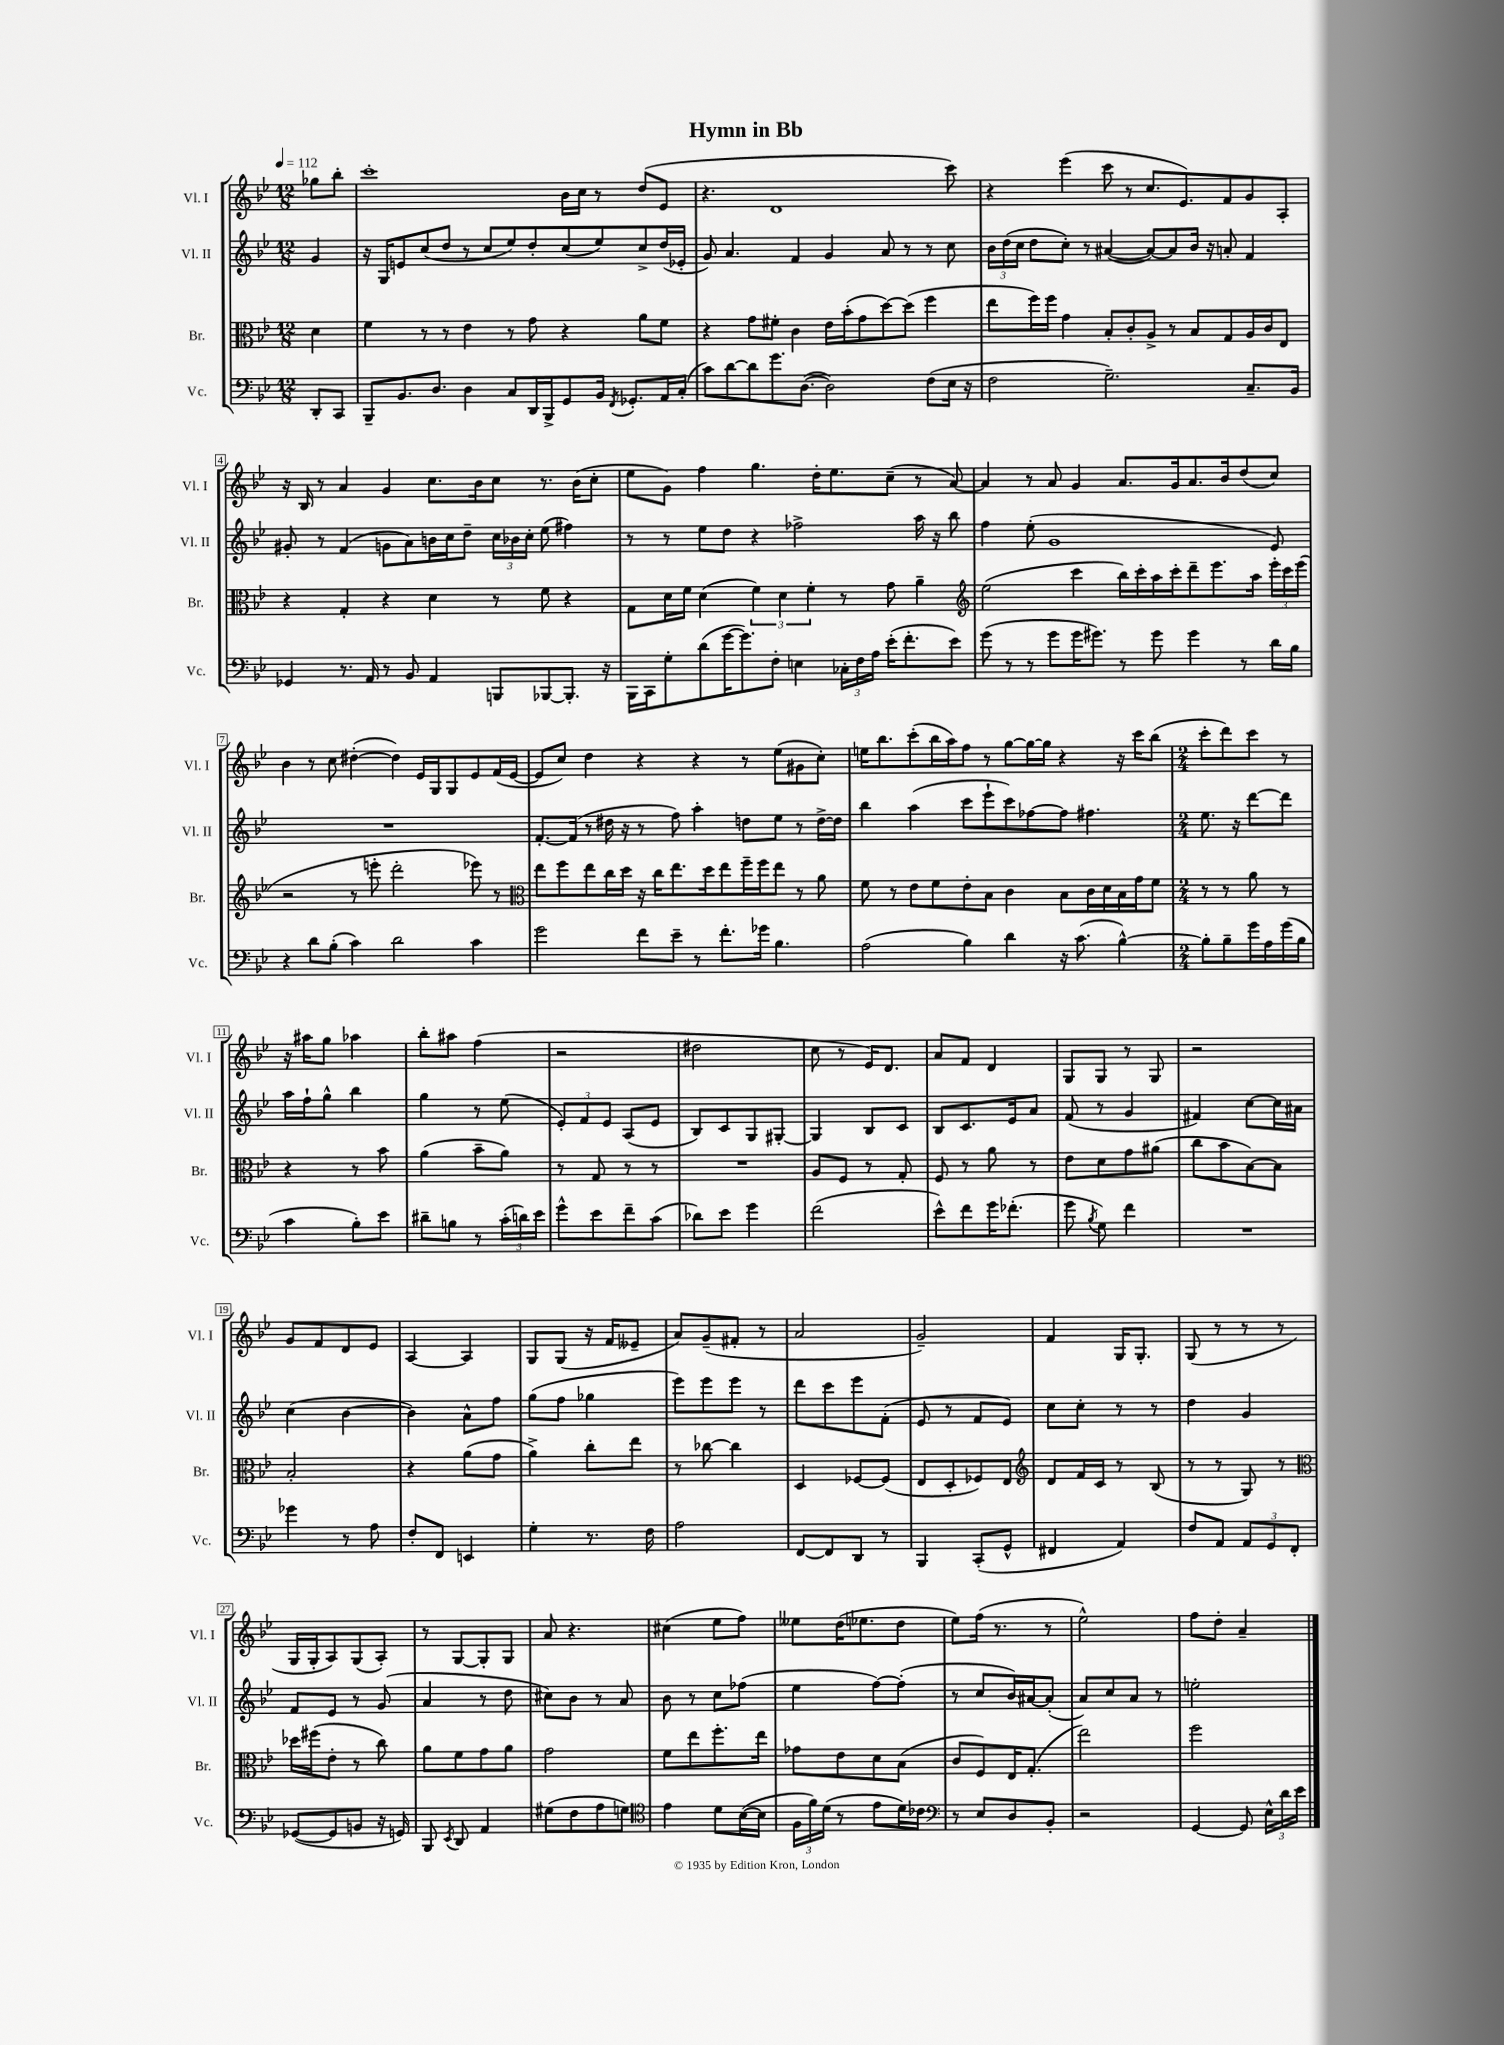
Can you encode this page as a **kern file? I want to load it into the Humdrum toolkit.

**kern	**kern	**kern	**kern
*part4	*part3	*part2	*part1
*staff4	*staff3	*staff2	*staff1
*I"Vc.	*I"Br.	*I"Vl. II	*I"Vl. I
*I'Vc.	*I'Br.	*I'Vl. II	*I'Vl. I
*clefF4	*clefC3	*clefG2	*clefG2
*k[b-e-]	*k[b-e-]	*k[b-e-]	*k[b-e-]
*M12/8	*M12/8	*M12/8	*M12/8
*MM112	*MM112	*MM112	*MM112
=	=	=	=
8DD'/L	4d\	4g/	8gg-X\L
8CC/J	.	.	8bb-'\J
=1	=1	=1	=1
8BBB-~/L	4f\	16r	1ccc'
.	.	16G/KL	.
8.BB-/	.	8en/	.
.	8r	(8cc/	.
8.D/J	.	.	.
.	8r	8dd/J	.
4D\	4e-\	8r	.
.	.	8cc/L	.
8C/L	8r	8ee-/)	.
16DD/L	8g\	8dd'/	.
16BBB-^/J	.	.	.
8GG/	4r	(8cc/	16b-\LL
.	.	.	16cc\JJ
16BB-/Jk	.	8ee-/)	8r
8qFF/	.	.	.
8.GG-X'/L	.	.	.
.	8a\L	8cc^/	(8dd/L
16AA/L	8f\J	(16dd/L	8e-/J
(16C'/JJ	.	16e-X'/JJ	.
=2	=2	=2	=2
8c\L)	4r	8g/)	4.r
[8d\	.	4.a/	.
8d\]	8g\L	.	.
8.g\	8f#X'\J	.	1d
.	4c\	4f/	.
([8.D\J	.	.	.
2D\])	16e-\LL	4g/	.
.	(16b-'\J	.	.
.	8g\	.	.
.	[8dd\)	8a/	.
.	(8dd\J]	8r	.
(8F\L	4ff\	8r	.
16E-\Jk	.	8cc\	8ccc\)
16r	.	.	.
=3	=3	=3	=3
2F\	8ee-\L	24b-\LL	4r
.	.	(24dd\	.
.	.	24cc\JJ	.
.	16ff\L)	8dd\L	.
.	16ff\JJ	.	.
.	4g\	8cc'\J)	(4eee-\
.	.	8r	.
2.G~\)	8B-'/L	([4a#X/	8ccc\
.	8c'/	.	8r
.	8A^/J	8a#/L_)	8.cc/L
.	8r	8a#/]	.
.	.	.	8.e-/)
.	8B-/L	16b-/Jk	.
.	.	16r	.
.	8G/	8an'/	8f/
8.C~/L	16A/L	4f/	8g/
.	16c/J	.	.
.	8E-/J	.	8A'/J
16BB-/Jk	.	.	.
!!LO:LB:g=z
=4	=4	=4	=4
4GG-X/	4r	8g#X'/	16r
.	.	.	16B-/
.	.	8r	8r
8.r	4G'/	(4f/	4a/
16AA/	.	.	.
8r	4r	8gn\L	4g/
8BB-/	.	8a\)	.
4AA/	4d\	16bn\L	8.cc\L
.	.	16cc\J	.
.	.	8dd~\J	.
.	.	.	16b-\k
8BBBn/L	8r	24cc\LL	8cc\J
.	.	24b-X\	.
.	.	24cc'\JJ	.
[8BBB-X/	8f\	(8ee-\	8.r
8.BBB-'/J]	4r	4ff#X\)	.
.	.	.	(16b-\KL
.	.	.	8cc'\J
16r	.	.	.
=5	=5	=5	=5
16BBB-\LL	8G\L	8r	8ee-\L
16CC\J	.	.	.
8G'\	16d\L	8r	8g\J)
.	16f\JJ	.	.
(8d\	(4d\	8ee-\L	4ff\
[16g\K	.	8dd\J	.
8.g\])	.	.	.
.	6f\)	4r	4.gg\
8F'\J	.	.	.
.	6d\	.	.
4En\	.	2ff-X^\	.
.	6f'\	.	.
.	.	.	16dd'\KL
.	.	.	8.ee-\
24C-X'\LL	8r	.	.
24F\	.	.	.
24A\JJ	.	.	.
(16e-'\KL	8g\	.	(8cc~\J
8.f'\	.	.	.
.	4a~\	16aa\	8r
.	.	16r	.
8e-\J)	.	8bb-\	[8a/)
=6	=6	=6	=6
*	*clefG2	*	*
(8g\	(2ee-\	4ff\	4a/]
8r	.	.	.
8r	.	(8ee-'\	8r
8g\L	.	1g	8a/
16g\K	4ccc\	.	4g/
8.g#X\J)	.	.	.
8r	16bb-\LL)	.	8.a/L
.	16ccc'\	.	.
8g#\	16aa\	.	.
.	16ccc'\J	.	16g/k
4g#\	8ddd~\	.	8.a/
.	8.eee-\	.	.
.	.	.	16b-/k
8r	.	.	(8dd/
.	16aa\Jk	.	.
16d\LL	24eee-'\LL	8e-/)	8cc/J)
.	24ccc\	.	.
16B-\JJ	.	.	.
.	(24eee-\JJ	.	.
!!LO:LB:g=z
=7	=7	=7	=7
4r	2r	1.r	4b-\
8d\L	.	.	8r
(8B-'\J	.	.	8cc\
4c\)	8r	.	([4dd#X'\
.	8eeen'\	.	.
2d\	2ddd'\	.	4dd#\])
.	.	.	16e-/LL
.	.	.	16G/J
.	.	.	8G/
4c\	8eee-X\)	.	8e-/
.	8r	.	(16f/L
.	.	.	[16e-/JJ
=8	=8	=8	=8
*	*clefC3	*	*
2g\	8ee-\L	[8.f'/L	8e-/L]
.	8ff\	.	8cc/J)
.	.	(16f/Jk]	.
.	8ee-\	8r	4dd\
.	16cc\L	16dd#X\	.
.	16dd\JJ	16r	.
8f\L	16r	8r	4r
.	16cc\KL	.	.
8e-~\J	8.ee-\	8ff\)	.
8r	.	4aa'\	4r
.	16dd\k	.	.
8.f'\L	8ee-\	.	.
.	16ff~\L	8ddn\L	8r
16g-X\Jk	16ff\J	.	.
4.B-\	8ee-\J	8ee-\J	(8ee-\L
.	8r	8r	8g#X\
.	8a\	[16dd^\LL	8cc'\J)
.	.	16dd\JJ]	.
=9	=9	=9	=9
(2A\	8f\	4bb-\	16een\KL
.	.	.	8.bb-\
.	8r	.	.
.	8e-\L	(4aa\	(8ccc'\
.	8f\	.	16bb-\L
.	.	.	16aa\J)
4B-\)	8e-'\	8ccc\L	8ff\J
.	8B-\J	8eee-`\	8r
4d\	4c\	8ccc\)	[8gg\L
.	.	[8ff-X\	16gg\L_
.	.	.	16gg\JJ]
16r	8B-\L	8ff-\J]	4r
(8.c\	.	.	.
.	16c\L	4.ff#X\	.
.	16d\	.	.
[4B-^^\)	16B-\	.	16r
.	16g\J	.	16ccc\KL
.	8f\J	.	(8bb-\J
=10	=10	=10	=10
*M2/4	*M2/4	*M2/4	*M2/4
8B-'\L]	8r	8.ee-\	8ccc'\L
8B-~\	8r	.	8ddd\)
.	.	16r	.
16g\L	8a\	[8ddd\L	8ccc\J
16A\	.	.	.
(16g\	8r	8ddd\J]	8r
16B-\JJ	.	.	.
!!LO:LB:g=z
=11	=11	=11	=11
4c\	4r	16aa\LL	16r
.	.	16ff`\J	16aa#X\KL
.	.	8gg^^\J	8gg\J
8B-'\L)	8r	4bb-\	4aa-X\
8e-\J	8b-\	.	.
=12	=12	=12	=12
8d#X~\L	(4a\	4gg\	8bb-'\L
8Bn\J	.	.	8aa#X\J
8r	8b-~\L	8r	(4ff\
(24c'\LL	8a\J)	(8ee-\	.
24dn\)	.	.	.
24e-\JJ	.	.	.
=13	=13	=13	=13
8g^^\L	8r	12e-'/L)	2r
.	.	12f/	.
8e-\	8G/	.	.
.	.	12e-/J	.
8f~\	8r	(8A/L	.
(8c\J	8r	8e-/J	.
=14	=14	=14	=14
8d-X\L)	2r	8B-/L)	2dd#X\
8e-\J	.	8c/	.
4g\	.	8G/	.
.	.	[8G#X'/J	.
=15	=15	=15	=15
(2f\	8A/L	4G#/]	8cc\
.	8F/J	.	8r
.	8r	8B-/L	16e-/KL)
.	.	.	8.d/J
.	8G'/	8c/J	.
=16	=16	=16	=16
8e-^^\L)	8F/	8B-/L	8a/L
8f\	8r	8.c/	8f/J
16g\K	8a\	.	4d/
(8.f-X'\J	.	16e-/k	.
.	8r	8a/J	.
=17	=17	=17	=17
8g\	8e-\L	(8f/	8G/L
8qB-/	.	.	.
8G\)	8d\	8r	8G/J
4f\	8g\	4g/	8r
.	(8a#X\J	.	8G/
=18	=18	=18	=18
2r	8cc\L	4f#X/)	2r
.	8b-\	.	.
.	[8B-\)	[8cc\L	.
.	8B-\J]	16cc\L]	.
.	.	16a#X\JJ	.
!!LO:LB:g=z
=19	=19	=19	=19
4g-X\	2B-'/	(4cc\	8g/L
.	.	.	8f/
8r	.	[4b-\	8d/
8A\	.	.	8e-/J
=20	=20	=20	=20
8F'/L	4r	4b-\])	[4A/
8FF/J	.	.	.
4EEn/	(8a\L	8a^^\L	4A/]
.	8g\J	8ff\J	.
=21	=21	=21	=21
4G'\	4a^\)	(8gg\L	8G/L
.	.	8ff\J	(8G/J
8.r	8cc'\L	4gg-X\	16r
.	.	.	16f/KL
.	8ee-\J	.	8e--X~/J
16F\	.	.	.
=22	=22	=22	=22
2A\	8r	8eee-\L)	8a/L)
.	[8cc-X\	8eee-\	(8g~/
.	4cc-\]	8eee-\J	8f#X'/J
.	.	8r	8r
=23	=23	=23	=23
[8FF/L	4D/	8ddd\L	2a/
8FF/]	.	8ccc\	.
8DD/J	[8F-X/L	8eee-\	.
8r	(8F-/J]	(8f'\J	.
=24	=24	=24	=24
4BBB-/	8E-/L	8e-/	2g~/)
.	8D'/	8r	.
(8CC'/L	8F-X/)	8f/L	.
8GG^^/J	8E-/J	8e-/J)	.
=25	=25	=25	=25
*	*clefG2	*	*
4FF#X/	8d/L	8cc\L	4f/
.	16f/L	8cc'\J	.
.	16c/JJ	.	.
4AA/)	8r	8r	16G/KL
.	.	.	8.G'/J
.	(8B-/	8r	.
=26	=26	=26	=26
8F/L	8r	4dd\	(8G/
8AA/J	8r	.	8r
12AA/L	8G/)	4g/	8r
12GG/	.	.	.
.	8r	.	8r
12FF'/J	.	.	.
!!LO:LB:g=z
=27	=27	=27	=27
*	*clefC3	*	*
([8GG-X/L	16dd-X\LL	8f/L	16G/LL
.	(16ff#X\J	.	16G'/J
8GG-/]	8e-'\J	8e-/J	8A/)
8BBn/J	8r	8r	(8G/
16r	8cc\)	(8g/	8A'/J)
16GGn/)	.	.	.
=28	=28	=28	=28
8BBB-/	8a\L	4a/	8r
8qEE-/	.	.	.
8DD/	8f\	.	[8G/L
4AA/	8g\	8r	8G'/]
.	8a\J	8dd\	8G/J
=29	=29	=29	=29
(8G#X\L	2g\	8cc#X\L)	8a/
8F\	.	8b-\J	4.r
8A\	.	8r	.
8Gn\J)	.	8a/	.
=30	=30	=30	=30
*clefC4	*	*	*
4e-\	8f\L	8b-\	(4cc#X\
.	8ee-\	8r	.
8d\L	8.ff'\	8cc\L	8ee-\L
([16B-\L	.	(8ff-X\J	8ff\J)
16B-\JJ]	16ee-\Jk	.	.
=31	=31	=31	=31
24F\LL	8g-X\L	4ee-\	8ee--X\L
24f\)	.	.	.
(24d\JJ	.	.	.
8r	8e-\	.	(16dd\K
.	.	.	8.ee-X\
8e-\L	8d\	[8ff\L)	.
16d\L)	(8B-\J	(8ff'\J]	8dd\J
16c-X\JJ	.	.	.
=32	=32	=32	=32
*clefF4	*	*	*
8r	8c/L	8r	8ee-\L)
8E-/L	8F/)	8cc/L	(16ff\Jk
.	.	.	8.r
8D/	16E-/K	16b-/L)	.
.	(8.G'/J	[16a#X/J	.
8BB-'/J	.	(8a#'/J]	8r
=33	=33	=33	=33
2r	2ee-\)	8a/L)	2ee-^^\)
.	.	8cc/	.
.	.	8a/J	.
.	.	8r	.
=34	=34	=34	=34
[4GG/	2ff\	2een'\	8ff\L
.	.	.	8dd'\J
8GG/]	.	.	4a~/
24E-^^\LL	.	.	.
24d\	.	.	.
24e-\JJ	.	.	.
==	==	==	==
*-	*-	*-	*-
